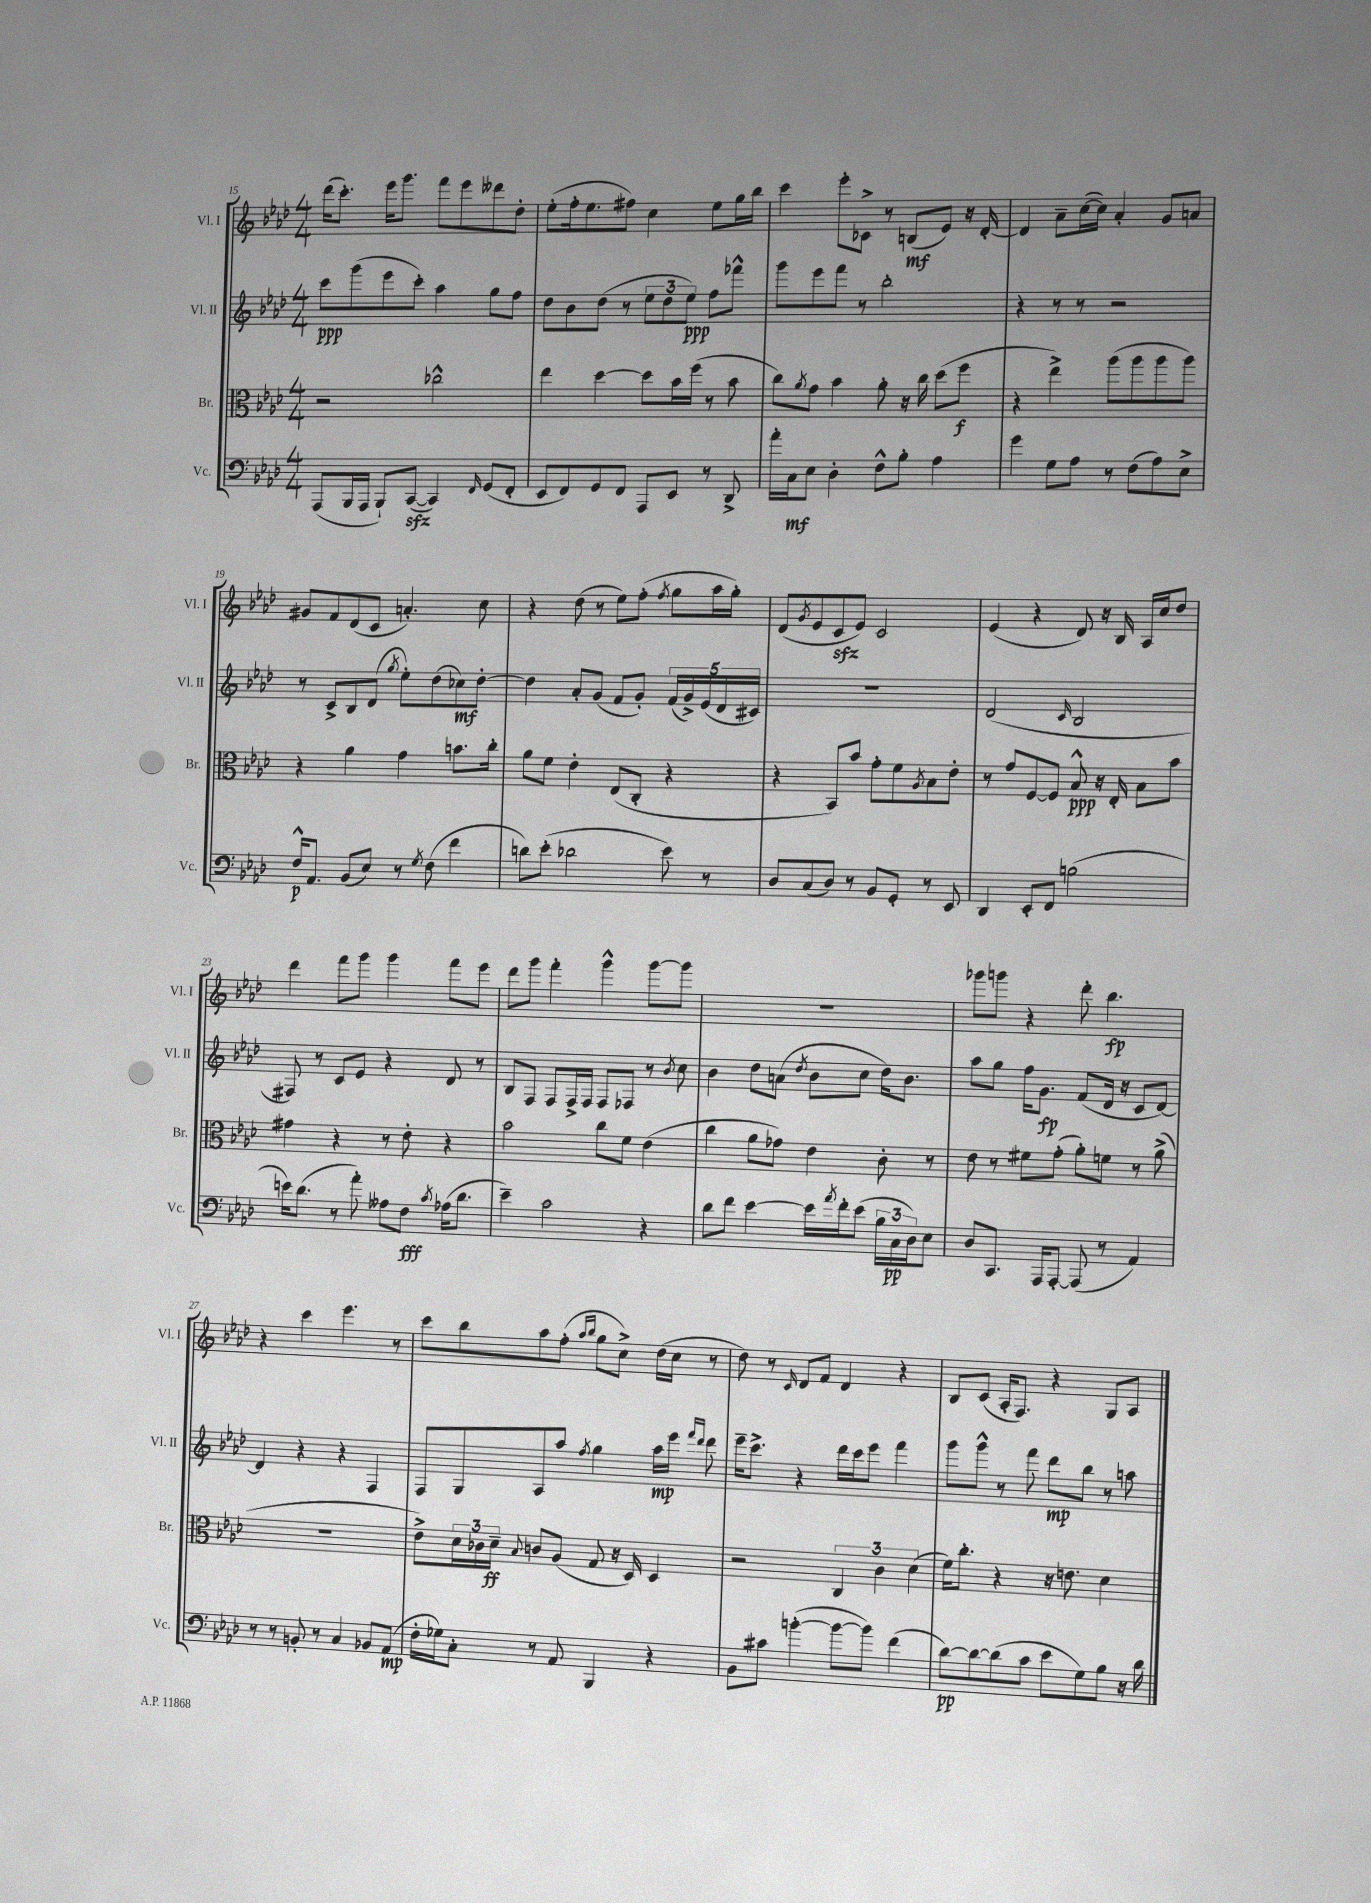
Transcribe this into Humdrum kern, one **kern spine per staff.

**kern	**dynam	**kern	**dynam	**kern	**dynam	**kern	**dynam
*part4	*part4	*part3	*part3	*part2	*part2	*part1	*part1
*staff4	*staff4	*staff3	*staff3	*staff2	*staff2	*staff1	*staff1
*I"Vc.	*	*I"Br.	*	*I"Vl. II	*	*I"Vl. I	*
*I'Vc.	*	*I'Br.	*	*I'Vl. II	*	*I'Vl. I	*
*clefF4	*	*clefC3	*	*clefG2	*	*clefG2	*
*k[b-e-a-d-]	*	*k[b-e-a-d-]	*	*k[b-e-a-d-]	*	*k[b-e-a-d-]	*
*M4/4	*	*M4/4	*	*M4/4	*	*M4/4	*
=15	=15	=15	=15	=15	=15	=15	=15
(8AAA-/L	.	2r	.	8ccc\L	ppp	(16ddd-\KL	.
.	.	.	.	.	.	8.ccc'\J)	.
16BBB-/L	.	.	.	(8ggg\	.	.	.
16AAA-/JJ	.	.	.	.	.	.	.
8BBB-`/L)	.	.	.	8eee-\	.	16eee-\KL	.
.	.	.	.	.	.	8.ggg\J	.
([8CCzz/J	.	.	.	8ccc'\J)	.	.	.
4CC/])	.	2cc-X^^\	.	4aa-\	.	8fff\L	.
.	.	.	.	.	.	8eee-\	.
16qqFF/	.	.	.	.	.	.	.
(8GG/L	.	.	.	8gg\L	.	8ddd--X\	.
8FF'/J	.	.	.	8ff\J	.	8dd-'\J	.
=16	=16	=16	=16	=16	=16	=16	=16
8EE-/L	.	4ee-\	.	8dd-\L	.	(8ee-'\L	.
8FF/)	.	.	.	8b-\	.	16ff'\k	.
.	.	.	.	.	.	8.ee-\	.
8GG/	.	[4dd-\	.	(8dd-\J	.	.	.
8FF/J	.	.	.	8r	.	8ff#X\J)	.
8AAA-/L	.	8dd-\L]	.	12ee-\L	.	4cc\	.
.	.	.	.	12dd-\	.	.	.
8EE-/J	.	16b-\L	.	.	.	.	.
.	.	.	.	12ee-\J)	ppp	.	.
.	.	(16ff\JJ	.	.	.	.	.
8r	.	8r	.	8ff\L	.	8ee-\L	.
8DD-^/	.	8b-\	.	8fff-X^^\J	.	16gg\L	.
.	.	.	.	.	.	16bb-\JJ	.
=17	=17	=17	=17	=17	=17	=17	=17
16a-'\LL	.	8cc\L)	.	8ggg\L	.	4ccc\	.
16C\J	mf	.	.	.	.	.	.
.	.	8qa-/	.	.	.	.	.
8E-\J	.	8g\J	.	8eee-\	.	.	.
4D-'\	.	4b-\	.	8fff\J	.	8eee-'\L	.
.	.	.	.	8r	.	8c-X^\J	.
8F^^\L	.	8a-'\	.	2bb-'\	.	8r	.
8B-'\J	.	16r	.	.	.	(8Bn/L	mf
.	.	16cc\	.	.	.	.	.
4A-\	.	(8dd-\L	.	.	.	8e-/J)	.
.	.	8ff\J	f	.	.	16r	.
.	.	.	.	.	.	[16d-'/	.
=18	=18	=18	=18	=18	=18	=18	=18
4g\	.	4r	.	4r	.	4d-/]	.
8G\L	.	4ee-^\)	.	8r	.	8a-~\L	.
8A-\J	.	.	.	8r	.	([16cc\L	.
.	.	.	.	.	.	16cc\JJ])	.
8r	.	(8aa-\L	.	2r	.	4a-'/	.
(8F\L	.	8aa-\	.	.	.	.	.
8A-\)	.	8aa-\	.	.	.	8g/L	.
8E-^\J	.	8aa-\J)	.	.	.	8an/J	.
!!LO:LB:g=z
=19	=19	=19	=19	=19	=19	=19	=19
16F^^/KL	p	4r	.	8r	.	8g#X/L	.
8.AA-/J	.	.	.	.	.	.	.
.	.	.	.	8c^/L	.	8f/	.
(8BB-/L	.	4a-\	.	8B-/	.	(8d-/	.
8E-/J)	.	.	.	(8d-/J	.	8c/J	.
.	.	.	.	8qgg/	.	.	.
8r	.	4g\	.	8ee-'\L)	.	4.an'/)	.
8qG/	.	.	.	.	.	.	.
(8F\	.	.	.	(8dd-\	.	.	.
4f\	.	8.bn\L	.	8cc-X\)	mf	.	.
.	.	.	.	[8dd-'\J	.	8cc\	.
.	.	16cc'\Jk	.	.	.	.	.
=20	=20	=20	=20	=20	=20	=20	=20
8dn\L)	.	8a-\L	.	4dd-\]	.	4r	.
(8e-'\J	.	8f\J	.	.	.	.	.
2d-X\	.	4e-'\	.	8a-'/L	.	(8dd-\	.
.	.	.	.	(8g/J	.	8r	.
.	.	(8E-/L	.	8f/L	.	8ee-\L)	.
.	.	8C'/J	.	8g'/J)	.	(8ff'\J	.
.	.	.	.	.	.	8qff/	.
8e-\)	.	4r	.	(20f/LL	.	8gg\L	.
.	.	.	.	20g^/)	.	.	.
.	.	.	.	(20e-/	.	.	.
8r	.	.	.	.	.	16aa-\L	.
.	.	.	.	20d-/	.	.	.
.	.	.	.	.	.	16gg'\JJ)	.
.	.	.	.	20c#X/JJ)	.	.	.
=21	=21	=21	=21	=21	=21	=21	=21
8D-/L	.	4r	.	1r	.	(8d-/L	.
.	.	.	.	.	.	8qg/	.
(8C/	.	.	.	.	.	8e-/	.
8D-/J)	.	8BB-/L)	.	.	.	8czz/	.
8r	.	8b-/J	.	.	.	8e-/J)	.
8BB-/L	.	8g'\L	.	.	.	2c/	.
8GG'/J	.	8f\	.	.	.	.	.
.	.	8qA-/	.	.	.	.	.
8r	.	8B-\	.	.	.	.	.
8EE-/	.	8e-'\J	.	.	.	.	.
=22	=22	=22	=22	=22	=22	=22	=22
4DD-/	.	8r	.	(2d-/	.	(4e-/	.
.	.	8g/L	.	.	.	.	.
8EE-'/L	.	[8F/	.	.	.	4r	.
8FF/J	.	8F/J]	.	.	.	.	.
.	.	.	.	16qqc/	.	.	.
(2Bn\	.	8B-^^/	ppp	2B-/	.	8d-/)	.
.	.	16r	.	.	.	16r	.
.	.	16E-'/	.	.	.	16B-/	.
.	.	8B-\L	.	.	.	16A-/LL	.
.	.	.	.	.	.	16cc/J	.
.	.	8b-\J	.	.	.	8dd-/J	.
!!LO:LB:g=z
=23	=23	=23	=23	=23	=23	=23	=23
16en\KL)	.	4g#X\	.	8F#X/)	.	4ddd-\	.
(8.d-\J	.	.	.	.	.	.	.
.	.	.	.	8r	.	.	.
8r	.	4r	.	8c/L	.	8fff\L	.
8a-'\)	.	.	.	8e-/J	.	8ggg\J	.
8A--X\L	.	8r	.	4r	.	4ggg\	.
8F\J	fff	8e-'\	.	.	.	.	.
8qc/	.	.	.	.	.	.	.
(16A-X\KL	.	4r	.	8d-/	.	8fff\L	.
8.d-\J	.	.	.	.	.	.	.
.	.	.	.	8r	.	8eee-\J	.
=24	=24	=24	=24	=24	=24	=24	=24
4e-~\)	.	2b-\	.	8B-/L	.	8ddd-\L	.
.	.	.	.	8F/J	.	8ggg\J	.
2c\	.	.	.	8F/L	.	4fff'\	.
.	.	.	.	16F^/L	.	.	.
.	.	.	.	16F/JJ	.	.	.
.	.	8cc\L	.	8F/L	.	4ggg^^\	.
.	.	8f\J	.	8F-X/J	.	.	.
4r	.	(4e-\	.	8r	.	[8ggg\L	.
.	.	.	.	8qb-/	.	.	.
.	.	.	.	8cc\	.	8ggg\J]	.
=25	=25	=25	=25	=25	=25	=25	=25
8d-\L	.	4cc\	.	4b-\	.	1r	.
8f\J	.	.	.	.	.	.	.
[4e-\	.	8a-\L	.	8dd-\L	.	.	.
.	.	8g-X\J)	.	(8an\J	.	.	.
.	.	.	.	8qdd-/	.	.	.
16e-\LL]	.	4e-\	.	8b-\L	.	.	.
8qa-/	.	.	.	.	.	.	.
16f'\J	.	.	.	.	.	.	.
(8e-\J	.	.	.	8cc\J	.	.	.
24B-\LL	.	8c'\	.	16dd-\KL)	.	.	.
24C\	pp	.	.	.	.	.	.
.	.	.	.	8.b-\J	.	.	.
24D-\J)	.	.	.	.	.	.	.
8E-\J	.	8r	.	.	.	.	.
=26	=26	=26	=26	=26	=26	=26	=26
8D-/L	.	8e-\	.	8aa-\L	.	8ggg-X\L	.
8.CC/J	.	8r	.	8gg\J	.	8gggn\J	.
.	.	8f#X\L	.	16ff\KL	.	4r	.
16AAA-/KL	.	.	.	8.g\J	fp	.	.
[8AAA-'/J	.	(8g'\J	.	.	.	.	.
(8AAA-/]	.	8a-'\L)	.	(8f/L	.	8ddd-'\	.
8r	.	8fn\J	.	16d-/Jk	.	4.bb-\	fp
.	.	.	.	16r	.	.	.
4AA-/)	.	8r	.	8c/L	.	.	.
.	.	(8a-^\	.	[8d-/J)	.	.	.
!!LO:LB:g=z
=27	=27	=27	=27	=27	=27	=27	=27
8r	.	1r	.	4d-/]	.	4r	.
8r	.	.	.	.	.	.	.
8BBn'/	.	.	.	4r	.	4ccc\	.
8r	.	.	.	.	.	.	.
4C/	.	.	.	4r	.	4.eee-\	.
8BB-X/L	.	.	.	4F/	.	.	.
(8AA-/J	mp	.	.	.	.	8r	.
=28	=28	=28	=28	=28	=28	=28	=28
16F'\LL	.	8e-^\L)	.	8F/L	.	8ccc\L	.
16G-X\J)	.	.	.	.	.	.	.
8C'\J	.	24d-\L	.	8G/	.	8bb-\	.
.	.	24c-X\	.	.	.	.	.
.	.	24d-~\JJ	ff	.	.	.	.
.	.	8qqB-/	.	.	.	.	.
8r	.	8cn/L	.	8A-/	.	8aa-\	.
8AA-/	.	(8A-/J	.	8aa-/J	.	(8ff'\J	.
.	.	.	.	.	.	16qqaa-/LL	.
.	.	.	.	8qff/	.	16qqbb-/JJ	.
4BBB-/	.	8G/	.	4gg\	.	8gg\L	.
.	.	16r	.	.	.	8cc^\J)	.
.	.	16D-/)	.	.	.	.	.
4r	.	4D-/	.	16aa-\LL	mp	(16dd-\LL	.
.	.	.	.	16eee-\JJ	.	16cc\JJ	.
.	.	.	.	16qqfff/LL	.	.	.
.	.	.	.	16qqddd-/JJ	.	.	.
.	.	.	.	8ddd-\	.	8r	.
=29	=29	=29	=29	=29	=29	=29	=29
8BB-\L	.	2r	.	16eee-~\KL	.	8dd-\)	.
.	.	.	.	8.ccc^\J	.	.	.
8c#X\J	.	.	.	.	.	8r	.
.	.	.	.	.	.	16qqc/	.
([4bn'\	.	.	.	4r	.	8d-/L	.
.	.	.	.	.	.	8f/J	.
8b\L_	.	6C/	.	16ddd-\LL	.	4d-/	.
.	.	.	.	16ccc\J	.	.	.
8b\J])	.	.	.	8eee-\J	.	.	.
.	.	6c\	.	.	.	.	.
(4f\	.	.	.	4fff\	.	4r	.
.	.	(6d-\	.	.	.	.	.
=30	=30	=30	=30	=30	=30	=30	=30
[8d-\L)	pp	16f\KL)	.	8ggg\L	.	8B-/L	.
.	.	8.cc'\J	.	.	.	.	.
8d-\_	.	.	.	8ggg^^\J	.	(8c/J	.
(8d-\]	.	4r	.	8r	.	16A-'/KL	.
.	.	.	.	.	.	8.F/J)	.
8c\J	.	.	.	8fff\	.	.	.
8e-\L	.	16r	.	8ddd-\L	mp	4r	.
.	.	8.en\	.	.	.	.	.
8G\)	.	.	.	8bb-\J	.	.	.
8B-\J	.	4d-\	.	8r	.	8G/L	.
16r	.	.	.	8aan\	.	8A-/J	.
16d-\	.	.	.	.	.	.	.
==	==	==	==	==	==	==	==
*-	*-	*-	*-	*-	*-	*-	*-
